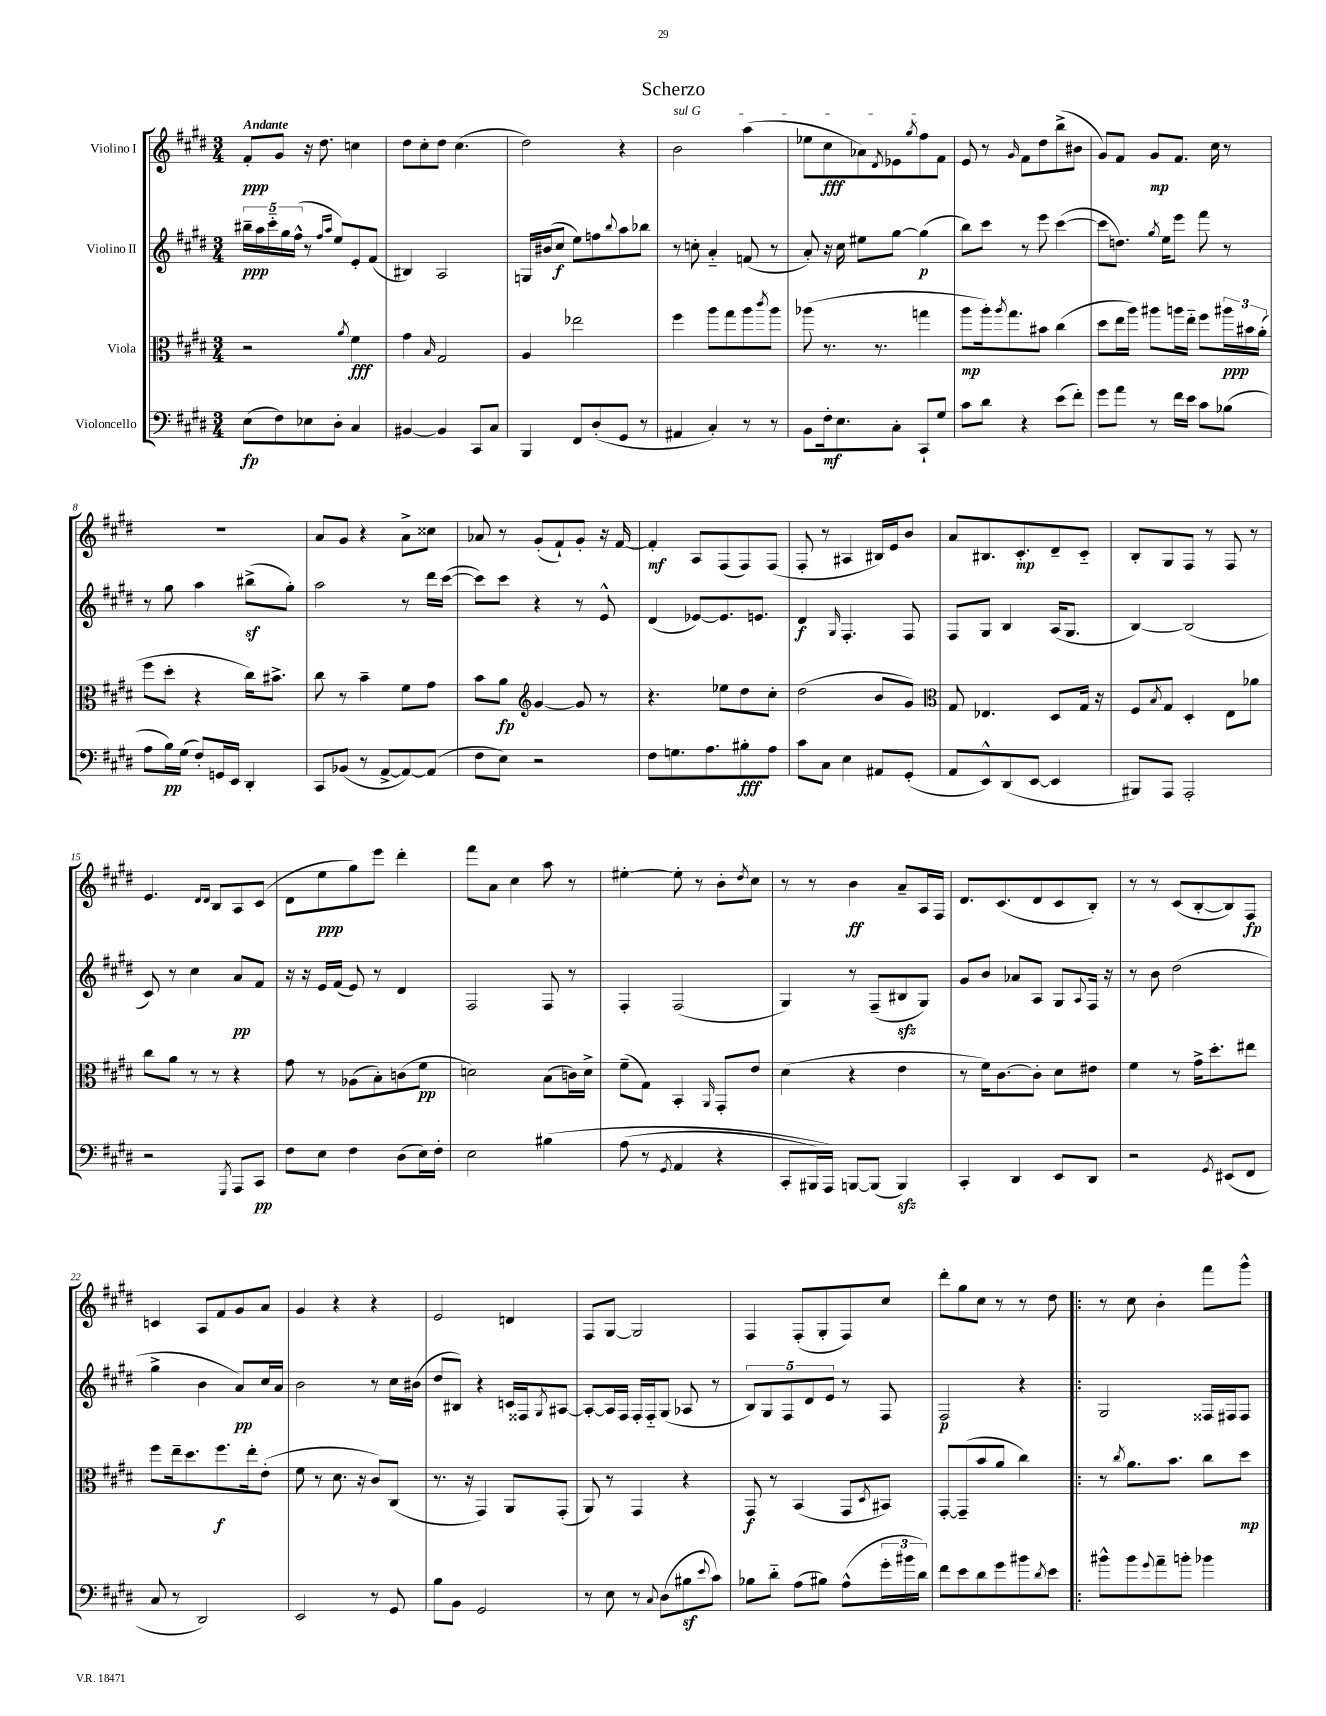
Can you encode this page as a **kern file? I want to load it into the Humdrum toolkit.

**kern	**dynam	**kern	**dynam	**kern	**dynam	**kern	**dynam
*part4	*part4	*part3	*part3	*part2	*part2	*part1	*part1
*staff4	*staff4	*staff3	*staff3	*staff2	*staff2	*staff1	*staff1
*I"Violoncello	*	*I"Viola	*	*I"Violino II	*	*I"Violino I	*
*clefF4	*	*clefC3	*	*clefG2	*	*clefG2	*
*k[f#c#g#d#]	*	*k[f#c#g#d#]	*	*k[f#c#g#d#]	*	*k[f#c#g#d#]	*
*M3/4	*	*M3/4	*	*M3/4	*	*M3/4	*
=1	=1	=1	=1	=1	=1	=1	=1
!	!	!	!	!	!	!LO:TX:a:B:t=Andante	!
(8E\L	fp	2r	.	20bb#X~\LL	ppp	8f#'/L	ppp
.	.	.	.	20aa\	.	.	.
.	.	.	.	20ccc#\	.	.	.
8F#\)	.	.	.	.	.	8g#/J	.
.	.	.	.	20gg#\	.	.	.
.	.	.	.	(20ff#^^\JJ	.	.	.
8E-X\	.	.	.	8r	.	16r	.
.	.	.	.	.	.	8.dd#\	.
.	.	.	.	16qqff#/LL	.	.	.
.	.	.	.	16qqaa/JJ	.	.	.
8D#'\J	.	.	.	8ee/L)	.	.	.
.	.	8qa/	.	.	.	.	.
4C#/	.	4f#\	fff	8e'/	.	4ccn\	.
.	.	.	.	(8f#/J	.	.	.
=2	=2	=2	=2	=2	=2	=2	=2
[4BB#X/	.	4g#\	.	4B#X/)	.	8dd#\L	.
.	.	.	.	.	.	8cc#'\	.
.	.	16qqB/	.	.	.	.	.
4BB#/]	.	2G#/	.	2A/	.	8dd#\J	.
.	.	.	.	.	.	(4.cc#\	.
8CC#/L	.	.	.	.	.	.	.
8C#/J	.	.	.	.	.	.	.
=3	=3	=3	=3	=3	=3	=3	=3
4BBB/	.	4A/	.	16Gn/LL	.	2dd#\)	.
.	.	.	.	(16b#X/J	.	.	.
.	.	.	.	8cc#/J	f	.	.
8FF#/L	.	2ee-X\	.	8ee\L)	.	.	.
(8D#'/	.	.	.	8ffn\	.	.	.
.	.	.	.	8qqbb/	.	.	.
8GG#/J	.	.	.	8aa\	.	4r	.
8r	.	.	.	8bb-X\J	.	.	.
=4	=4	=4	=4	=4	=4	=4	=4
!	!	!	!	!	!	!LO:TX:a:i:t=sul G	!
4AA#X/	.	4ff#\	.	8r	.	2b\	.
.	.	.	.	8ccn'\	.	.	.
4C#'/)	.	8aa\L	.	4a/	.	.	.
.	.	8gg#\	.	.	.	.	.
8r	.	8aa\	.	(8fn/	.	(4aa\	.
.	.	8qccc#/	.	.	.	.	.
8r	.	8aa\J	.	8r	.	.	.
=5	=5	=5	=5	=5	=5	=5	=5
8BB\L	.	(8aa-X\	.	8a'/)	.	8ee-X\L	.
16F#'\k	mf	8.r	.	16r	.	8cc#\	fff
8.E\	.	.	.	16cc#\	.	.	.
.	.	.	.	8ee#X\L	.	8a-X\)	.
.	.	8.r	.	.	.	.	.
.	.	.	.	.	.	8qd#/	.
8C#'\J	.	.	.	[8gg#\J	.	8e-X\	.
.	.	.	.	.	.	8qgg#/	.
8CC#`/L	.	4ggn\	.	(4gg#\]	p	8ff#\	.
8G#/J	.	.	.	.	.	8f#\J	.
=6	=6	=6	=6	=6	=6	=6	=6
8c#\L	.	8aa\L	mp	8bb\L)	.	8e/	.
8d#\J	.	16aa'\k)	.	8ccc#\J	.	8r	.
.	.	8qaa/	.	.	.	.	.
.	.	8.gg#\	.	.	.	.	.
.	.	.	.	.	.	16qqg#/	.
4r	.	.	.	8r	.	8f#\L	.
.	.	8b#X\J	.	8eee\	.	8dd#\	.
(8e\L	.	(4cc#\	.	([4ccc#\	.	(8bb^\	.
8f#'\J)	.	.	.	.	.	8b#X\J	.
=7	=7	=7	=7	=7	=7	=7	=7
8g#\L	.	8dd#\L	.	8ccc#\L]	.	8g#/L)	.
8a\J	.	16ee\L	.	8.ddn\J)	.	8f#/J	.
.	.	16aa\JJ)	.	.	.	.	.
8r	.	8aa#X\L	.	.	.	8g#/L	mp
.	.	.	.	8qgg#/	.	.	.
.	.	.	.	16ee\KL	.	.	.
16f#\LL	.	16aan\L	.	8eee\J	.	8.f#/J	.
16e\JJ	.	16ee\JJ	.	.	.	.	.
8c#\L	.	8ff#\L	.	8fff#\	.	.	.
.	.	.	.	.	.	16cc#\	.
(8B-X\J	.	24aa#X\L	ppp	8r	.	8r	.
.	.	24b#X\	.	.	.	.	.
.	.	(24a'\JJ	.	.	.	.	.
!!LO:LB:g=z
=8	=8	=8	=8	=8	=8	=8	=8
8A\L	.	8ff#\L	.	8r	.	2.r	.
16B\L)	pp	8dd#'\J	.	8gg#\	.	.	.
(16G#\JJ	.	.	.	.	.	.	.
8F#'/L)	.	4r	.	4aa\	.	.	.
16GGn/L	.	.	.	.	.	.	.
16EE/JJ	.	.	.	.	.	.	.
4DD#'/	.	16cc#\KL)	.	(8bb#Xz^\L	.	.	.
.	.	8.b#X^\J	.	.	.	.	.
.	.	.	.	8gg#'\J)	.	.	.
=9	=9	=9	=9	=9	=9	=9	=9
8CC#/L	.	8cc#\	.	2aa\	.	8a/L	.
(8BB-X/J	.	8r	.	.	.	8g#/J	.
8r	.	4b~\	.	.	.	4r	.
[8AA^/L	.	.	.	.	.	.	.
8AA/_)	.	8f#\L	.	8r	.	8a^\L	.
(8AA/J]	.	8g#\J	.	16ddd#\LL	.	8cc##X\J	.
.	.	.	.	([16ccc#\JJ	.	.	.
=10	=10	=10	=10	=10	=10	=10	=10
8F#\L	.	8b\L	.	8ccc#\L])	.	8a-X/	.
8E\J)	.	8a\J	fp	8ccc#\J	.	8r	.
*	*	*clefG2	*	*	*	*	*
2r	.	[4g#/	.	4r	.	(8g#'/L	.
.	.	.	.	.	.	8f#`/)	.
.	.	8g#/]	.	8r	.	8g#'/J	.
.	.	8r	.	8e^^/	.	16r	.
.	.	.	.	.	.	[16f#/	.
=11	=11	=11	=11	=11	=11	=11	=11
8F#\L	.	4.r	.	(4d#/	.	4f#'/]	mf
8.Gn\	.	.	.	.	.	.	.
.	.	.	.	[8e-X/L)	.	8A/L	.
8.A\	.	.	.	.	.	.	.
.	.	8ee-X\L	.	8.e-/]	.	(8F#/	.
8B#X'\	fff	8dd#\	.	.	.	8F#/)	.
.	.	.	.	8.en/J	.	.	.
8A\J	.	8cc#'\J	.	.	.	(8F#/J	.
=12	=12	=12	=12	=12	=12	=12	=12
8c#\L	.	(2dd#\	.	4d#/	f	8F#'/	.
8C#\J	.	.	.	.	.	8r	.
.	.	.	.	16qqG#/	.	.	.
4E\	.	.	.	4.F#'/	.	4A#X/	.
8AA#X/L	.	8b/L	.	.	.	16B#X/LL)	.
.	.	.	.	.	.	16e/J	.
(8GG#'/J	.	8g#/J)	.	8F#/	.	8b/J	.
=13	=13	=13	=13	=13	=13	=13	=13
*	*	*clefC3	*	*	*	*	*
8AA/L	.	8G#/	.	8F#/L	.	8a/L	.
8EE^^/)	.	4.E-X/	.	8G#/J	.	8.B#X/	.
(8DD#/	.	.	.	4B/	.	.	.
.	.	.	.	.	.	8.c#'/	mp
[8EE/J	.	.	.	.	.	.	.
4EE/]	.	8D#/L	.	(16A/KL	.	8d#~/	.
.	.	.	.	8.G#/J	.	.	.
.	.	16G#/Jk	.	.	.	8c#/J	.
.	.	16r	.	.	.	.	.
=14	=14	=14	=14	=14	=14	=14	=14
8BBB#X/L)	.	8F#/L	.	[4B/)	.	8B'/L	.
.	.	8qB/	.	.	.	.	.
8AAA/J	.	8G#/J	.	.	.	8G#/	.
2AAA'/	.	4D#'/	.	(2B/]	.	8F#/J	.
.	.	.	.	.	.	8r	.
.	.	8E\L	.	.	.	8F#/	.
.	.	8a-X\J	.	.	.	8r	.
!!LO:LB:g=z
=15	=15	=15	=15	=15	=15	=15	=15
2r	.	8cc#\L	.	8c#/)	.	4.e/	.
.	.	8a\J	.	8r	.	.	.
.	.	8r	.	4cc#\	.	.	.
.	.	.	.	.	.	16qqd#/LL	.
.	.	.	.	.	.	16qqd#/JJ	.
.	.	8r	.	.	.	8B/L	.
8qGGG#/	.	.	.	.	.	.	.
8AAA/L	.	4r	.	8a/L	pp	8A/	.
8CC#/J	pp	.	.	8f#/J	.	(8c#/J	.
=16	=16	=16	=16	=16	=16	=16	=16
8F#\L	.	8g#\	.	16r	.	8d#\L	.
.	.	.	.	16r	.	.	.
8E\J	.	8r	.	16e/LL	.	8ee\	ppp
.	.	.	.	(16f#/JJ	.	.	.
4F#\	.	(8A-X\L	.	8e/)	.	8gg#\)	.
.	.	8B'\)	.	8r	.	8eee\J	.
(8D#\L	.	(8cn\	.	4d#/	.	4ddd#'\	.
16E\L)	.	8f#\J	pp	.	.	.	.
16F#'\JJ	.	.	.	.	.	.	.
=17	=17	=17	=17	=17	=17	=17	=17
2E\	.	2dn\)	.	2F#/	.	8fff#\L	.
.	.	.	.	.	.	8a\J	.
.	.	.	.	.	.	4cc#\	.
(4B#X\	.	(8B\L	.	8F#/	.	8aa\	.
.	.	16cn\L)	.	8r	.	8r	.
.	.	16d^\JJ	.	.	.	.	.
=18	=18	=18	=18	=18	=18	=18	=18
(8A\	.	(8f#~\L	.	4F#'/	.	[4ee#X'\	.
8r	.	8G#\J)	.	.	.	.	.
8qGG#/	.	.	.	.	.	.	.
4AA/	.	4BB'/	.	(2F#/	.	8ee#'\]	.
.	.	.	.	.	.	8r	.
.	.	16qqAA/	.	.	.	.	.
4r	.	8GG#'/L	.	.	.	8b'\L	.
.	.	.	.	.	.	8qdd#/	.
.	.	8e/J	.	.	.	8cc#\J	.
=19	=19	=19	=19	=19	=19	=19	=19
8CC#'/L	.	(4d#\	.	4G#/)	.	8r	.
16BBB#X/L)	.	.	.	.	.	8r	.
16AAA/JJ)	.	.	.	.	.	.	.
[8BBBn/L	.	4r	.	8r	.	4b\	ff
(8BBB/J]	.	.	.	(8F#~/L	.	.	.
4BBBzz/)	.	4e\	.	8B#Xzz/	.	8a~/L	.
.	.	.	.	8G#/J)	.	16A/L	.
.	.	.	.	.	.	16F#/JJ	.
=20	=20	=20	=20	=20	=20	=20	=20
4CC#'/	.	8r	.	8g#/L	.	8.d#/L	.
.	.	16f#\KL)	.	8b/J	.	.	.
.	.	[8.c#\	.	.	.	(8.c#/	.
4DD#/	.	.	.	8a-X/L	.	.	.
.	.	8c#'\J]	.	8A/J	.	8d#/	.
8EE/L	.	8d#\L	.	8G#/L	.	8c#/	.
.	.	.	.	8qqA/	.	.	.
8DD#/J	.	8e#X\J	.	16F#/Jk	.	8B'/J)	.
.	.	.	.	16r	.	.	.
=21	=21	=21	=21	=21	=21	=21	=21
2r	.	4f#\	.	8r	.	8r	.
.	.	.	.	8b\	.	8r	.
.	.	8r	.	(2dd#\	.	(8c#/L	.
.	.	16g#^\KL	.	.	.	[8B'/	.
.	.	8.dd#'\	.	.	.	.	.
8qGG#/	.	.	.	.	.	.	.
(8EE#X/L	.	.	.	.	.	8B/])	.
8FF#/J	.	8ee#X\J	.	.	.	8F#/J	fp
!!LO:LB:g=z
=22	=22	=22	=22	=22	=22	=22	=22
8C#/	.	8ff#\L	.	4gg#^\	.	4cn/	.
8r	.	16ee~\k	.	.	.	.	.
.	.	8.dd#\	.	.	.	.	.
2DD#/)	.	.	.	4b\	.	8A/L	.
.	.	8.ff#\	f	.	.	8f#/	.
.	.	.	.	8a/L)	pp	8g#/	.
.	.	16ee'\k	.	.	.	.	.
.	.	(8e'\J	.	16cc#/L	.	8a/J	.
.	.	.	.	16a/JJ	.	.	.
=23	=23	=23	=23	=23	=23	=23	=23
2EE/	.	8f#\	.	2b\	.	4g#/	.
.	.	8r	.	.	.	.	.
.	.	8.d#\	.	.	.	4r	.
.	.	16r	.	.	.	.	.
8r	.	8c#/L)	.	8r	.	4r	.
8GG#/	.	(8C#/J	.	16cc#\LL	.	.	.
.	.	.	.	(16b#X\JJ	.	.	.
=24	=24	=24	=24	=24	=24	=24	=24
8B\L	.	8.r	.	8dd#/L	.	2e/	.
8BB\J	.	.	.	8B#X/J)	.	.	.
.	.	16r	.	.	.	.	.
2GG#/	.	4GG#/)	.	4r	.	.	.
.	.	8AA/L	.	16cn/LL	.	4dn/	.
.	.	.	.	16F##X/J	.	.	.
.	.	.	.	8qG#/	.	.	.
.	.	(8GG#'/J	.	[8A#X/J	.	.	.
=25	=25	=25	=25	=25	=25	=25	=25
8r	.	8AA/)	.	8A#'/L_	.	8F#/L	.
8E\	.	8r	.	16A#/L]	.	[8G#/J	.
.	.	.	.	16F#/JJ	.	.	.
8r	.	4GG#/	.	16F#'/LL	.	2G#/]	.
.	.	.	.	16F#/J	.	.	.
8qqC#/	.	.	.	.	.	.	.
(8D#\L	.	.	.	(8G#/J	.	.	.
8B#Xz\	.	4r	.	8A-X/	.	.	.
8qqe/	.	.	.	.	.	.	.
8c#\J)	.	.	.	8r	.	.	.
=26	=26	=26	=26	=26	=26	=26	=26
8B-X\L	.	8GG#/	f	10B/L)	.	4F#/	.
.	.	.	.	10G#/	.	.	.
8d#\J	.	8r	.	.	.	.	.
.	.	.	.	10F#/	.	.	.
(8A\L	.	(4BB/	.	.	.	(8F#'/L	.
.	.	.	.	10d#/	.	.	.
8B#X\J)	.	.	.	.	.	8G#'/	.
.	.	.	.	10e/J	.	.	.
(8A^^\L	.	8GG#/L	.	8r	.	8F#/)	.
.	.	8qD#/	.	.	.	.	.
24g#'\L	.	8BB#X/J)	.	8F#/	.	8cc#/J	.
24b#X\	.	.	.	.	.	.	.
24d#\JJ)	.	.	.	.	.	.	.
=27	=27	=27	=27	=27	=27	=27	=27
8f#\L	.	[8GG#'/L	.	2F#/	p	8ddd#'\L	.
8e\	.	(8GG#~/]	.	.	.	8gg#\	.
8d#\	.	8b/	.	.	.	8cc#\J	.
8g#\	.	8a/J	.	.	.	8r	.
8b#X\	.	4cc#\)	.	4r	.	8r	.
8qd#/	.	.	.	.	.	.	.
8e\J	.	.	.	.	.	8dd#\	.
=28!|:	=28!|:	=28!|:	=28!|:	=28!|:	=28!|:	=28!|:	=28!|:
8b#X^^\L	.	8r	.	2G#/	.	8r	.
.	.	8qcc#/	.	.	.	.	.
8b#\	.	8.a\L	.	.	.	8cc#\	.
8qqg#/	.	.	.	.	.	.	.
8a~\	.	.	.	.	.	4b'\	.
.	.	8.b\J	.	.	.	.	.
8bn'\J	.	.	.	.	.	.	.
4b-X\	.	8cc#\L	.	16F##X/LL	.	8fff#\L	.
.	.	.	.	16F#X/J	.	.	.
.	.	8dd#\J	mp	8F#/J	.	8ggg#^^\J	.
==	==	==	==	==	==	==	==
*-	*-	*-	*-	*-	*-	*-	*-
